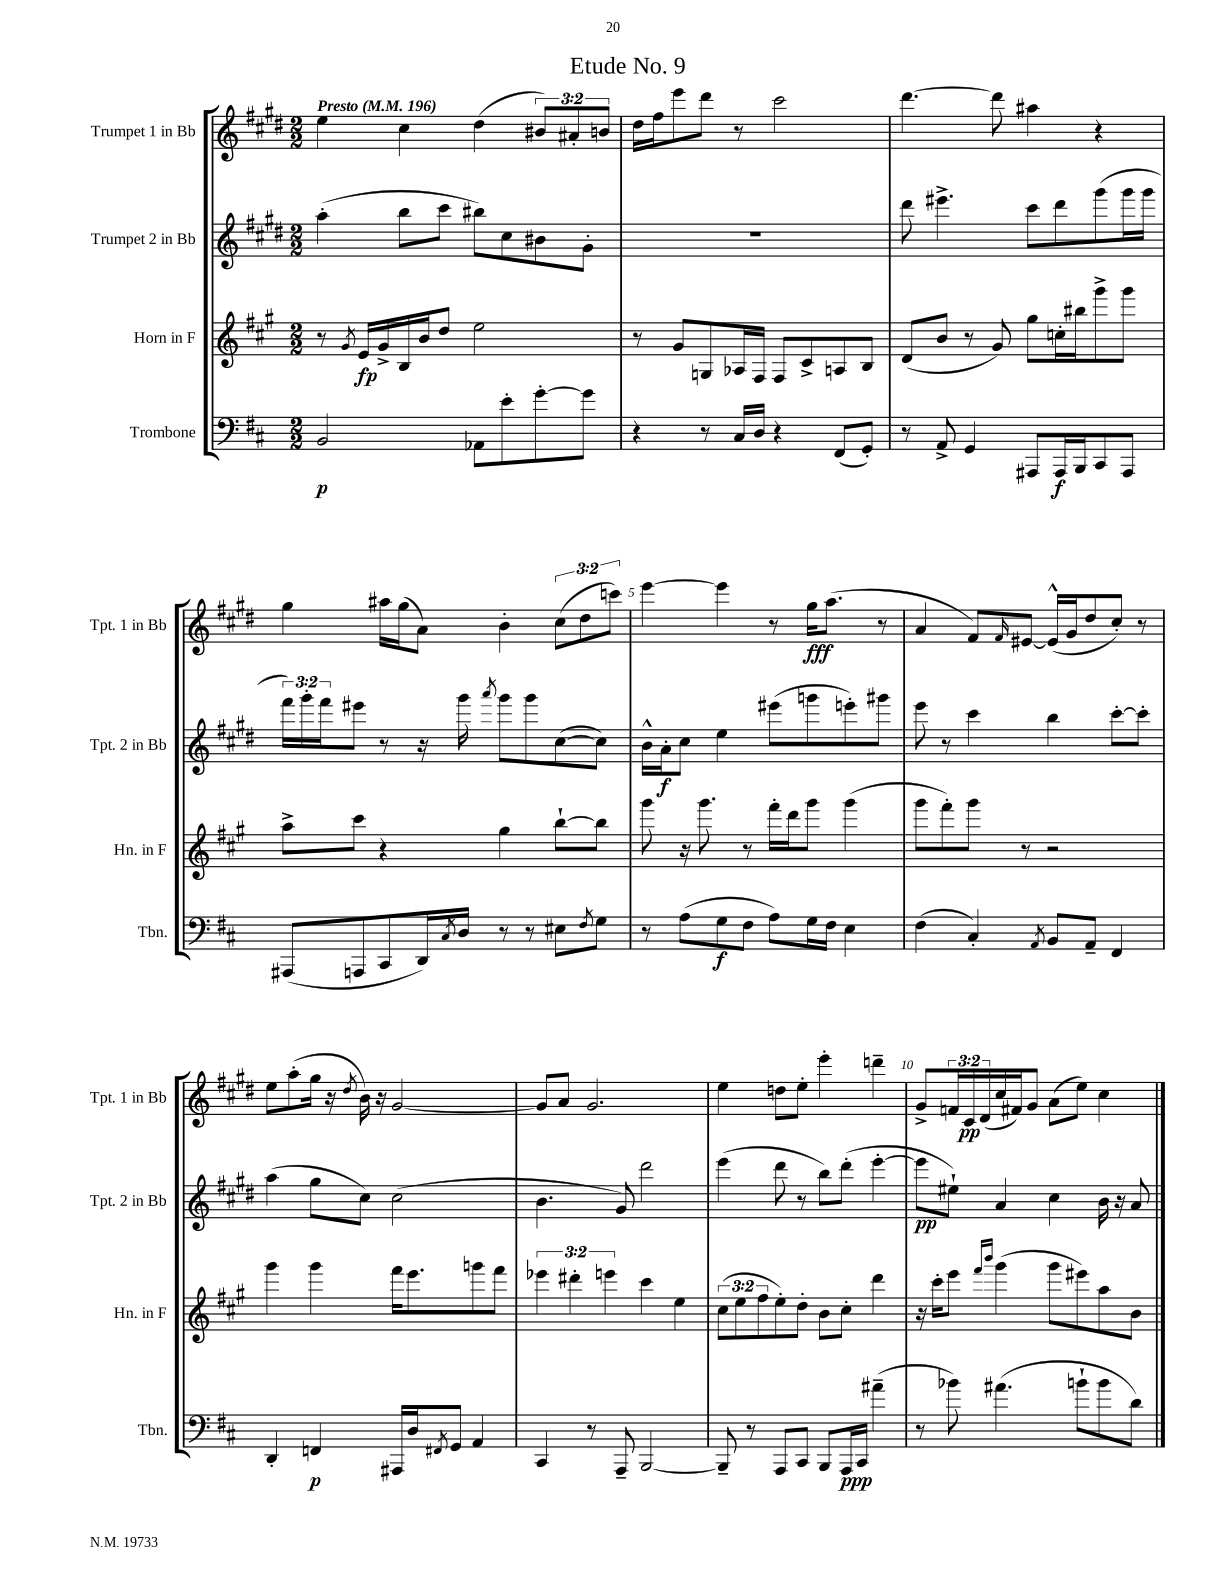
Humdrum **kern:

**kern	**dynam	**kern	**dynam	**kern	**dynam	**kern	**dynam
*part4	*part4	*part3	*part3	*part2	*part2	*part1	*part1
*staff4	*staff4	*staff3	*staff3	*staff2	*staff2	*staff1	*staff1
*I"Trombone	*	*I"Horn in F	*	*I"Trumpet 2 in Bb	*	*I"Trumpet 1 in Bb	*
*I'Tbn.	*	*I'Hn. in F	*	*I'Tpt. 2 in Bb	*	*I'Tpt. 1 in Bb	*
*clefF4	*	*clefG2	*	*clefG2	*	*clefG2	*
*k[f#c#]	*	*k[f#c#g#]	*	*k[f#c#g#d#]	*	*k[f#c#g#d#]	*
*M2/2	*	*M2/2	*	*M2/2	*	*M2/2	*
*MM196	*	*MM196	*	*MM196	*	*MM196	*
=1	=1	=1	=1	=1	=1	=1	=1
!	!	!	!	!	!	!LO:TX:a:B:t=Presto	!
2BB/	p	8r	.	(4aa'\	.	4ee\	.
.	.	8qg#/	.	.	.	.	.
.	.	16e/LL	fp	.	.	.	.
.	.	16g#^/	.	.	.	.	.
.	.	16B/	.	8bb\L	.	4cc#\	.
.	.	16b/J	.	.	.	.	.
.	.	8dd/J	.	8ccc#\J	.	.	.
8AA-X\L	.	2ee\	.	8bb#X\L)	.	(4dd#\	.
8e'\	.	.	.	8cc#\	.	.	.
[8g'\	.	.	.	8b#X\	.	12b#X/L)	.
.	.	.	.	.	.	12a#X'/	.
8g\J]	.	.	.	8g#'\J	.	.	.
.	.	.	.	.	.	12bn/J	.
=2	=2	=2	=2	=2	=2	=2	=2
4r	.	8r	.	1r	.	16dd#\LL	.
.	.	.	.	.	.	16ff#\J	.
.	.	8g#/L	.	.	.	8eee\	.
8r	.	8Gn/	.	.	.	8ddd#\J	.
16C#/LL	.	16A-X/L	.	.	.	8r	.
16D/JJ	.	16F#/JJ	.	.	.	.	.
4r	.	8F#/L	.	.	.	2ccc#\	.
.	.	8c#^/	.	.	.	.	.
(8FF#/L	.	8An/	.	.	.	.	.
8GG'/J)	.	8B/J	.	.	.	.	.
=3	=3	=3	=3	=3	=3	=3	=3
8r	.	(8d/L	.	8ddd#\	.	[4.ddd#\	.
8AA^/	.	8b/J	.	4.eee#X^\	.	.	.
4GG/	.	8r	.	.	.	.	.
.	.	8g#/)	.	.	.	8ddd#\]	.
8AAA#X/L	.	8gg#\L	.	8ccc#\L	.	4aa#X\	.
16AAA#/L	f	16ccn'\L	.	8ddd#\	.	.	.
16BBB/J	.	16bb#X\J	.	.	.	.	.
8CC#/	.	8ggg#^\	.	(8ggg#\	.	4r	.
8AAA#/J	.	8ggg#\J	.	16ggg#\L	.	.	.
.	.	.	.	16ggg#\JJ	.	.	.
!!LO:LB:g=z
=4	=4	=4	=4	=4	=4	=4	=4
(8AAA#X/L	.	8aa^\L	.	24fff#\LL)	.	4gg#\	.
.	.	.	.	24ggg#'\	.	.	.
.	.	.	.	24fff#\J	.	.	.
8AAAn/	.	8ccc#\J	.	8eee#X\J	.	.	.
8CC#/	.	4r	.	8r	.	16aa#X\LL	.
.	.	.	.	.	.	(16gg#\J	.
16DD/L)	.	.	.	16r	.	8a\J)	.
8qC#/	.	.	.	.	.	.	.
16D/JJ	.	.	.	16ggg#\	.	.	.
.	.	.	.	8qaaa/	.	.	.
8r	.	4gg#\	.	8ggg#\L	.	4b'\	.
8r	.	.	.	8ggg#\	.	.	.
8E#X\L	.	[8bb`\L	.	([8cc#\	.	(12cc#\L	.
.	.	.	.	.	.	12dd#\	.
8qF#/	.	.	.	.	.	.	.
8G\J	.	8bb\J]	.	8cc#\J])	.	.	.
.	.	.	.	.	.	12cccn\J)	.
=5	=5	=5	=5	=5	=5	=5	=5
8r	.	8ggg#\	.	16b^^\LL	.	[4eee\	.
.	.	.	.	16a'\J	f	.	.
(8A\L	.	16r	.	8cc#\J	.	.	.
.	.	8.ggg#\	.	.	.	.	.
8G\	f	.	.	4ee\	.	4eee\]	.
8F#\J	.	8r	.	.	.	.	.
8A\L)	.	16fff#'\LL	.	(8eee#X\L	.	8r	.
.	.	16ddd\J	.	.	.	.	.
16G\L	.	8ggg#\J	.	8gggn\	.	16gg#\KL	fff
16F#\JJ	.	.	.	.	.	(8.aa\J	.
4E\	.	(4ggg#\	.	8eeen'\)	.	.	.
.	.	.	.	8ggg#X\J	.	8r	.
=6	=6	=6	=6	=6	=6	=6	=6
(4F#\	.	8ggg#\L	.	8eee\	.	4a/	.
.	.	8fff#'\)	.	8r	.	.	.
4C#'/)	.	8ggg#\J	.	4ccc#\	.	8f#/L)	.
.	.	.	.	.	.	16qqf#/	.
.	.	8r	.	.	.	[8e#X/J	.
8qAA/	.	.	.	.	.	.	.
8BB/L	.	2r	.	4bb\	.	(16e#^^/LL]	.
.	.	.	.	.	.	16g#/J	.
8AA~/J	.	.	.	.	.	8dd#/	.
4FF#/	.	.	.	[8ccc#'\L	.	8cc#'/J)	.
.	.	.	.	8ccc#'\J]	.	8r	.
!!LO:LB:g=z
=7	=7	=7	=7	=7	=7	=7	=7
4DD'/	.	4ggg#\	.	(4aa\	.	8ee\L	.
.	.	.	.	.	.	(8aa'\	.
4FFn/	p	4ggg#\	.	8gg#\L	.	16gg#\Jk	.
.	.	.	.	.	.	16r	.
.	.	.	.	.	.	8qdd#/	.
.	.	.	.	8cc#\J)	.	16b\)	.
.	.	.	.	.	.	16r	.
16AAA#X/LL	.	16fff#\KL	.	(2cc#\	.	[2g#/	.
16D/J	.	8.eee\	.	.	.	.	.
8qFF#X/	.	.	.	.	.	.	.
8GG/J	.	.	.	.	.	.	.
4AA/	.	8gggn\	.	.	.	.	.
.	.	8fff#\J	.	.	.	.	.
=8	=8	=8	=8	=8	=8	=8	=8
4CC#/	.	6eee-X\	.	4.b\	.	8g#/L]	.
.	.	.	.	.	.	8a/J	.
.	.	6ddd#X'\	.	.	.	.	.
8r	.	.	.	.	.	2.g#/	.
.	.	6eeen\	.	.	.	.	.
8AAA~/	.	.	.	8g#/)	.	.	.
[2BBB/	.	4ccc#\	.	2ddd#\	.	.	.
.	.	4ee\	.	.	.	.	.
=9	=9	=9	=9	=9	=9	=9	=9
8BBB~/]	.	(12cc#\L	.	(4eee\	.	4ee\	.
.	.	12ee\	.	.	.	.	.
8r	.	.	.	.	.	.	.
.	.	12ff#\	.	.	.	.	.
8AAA/L	.	8ee'\)	.	8ddd#\	.	8ddn\L	.
8CC#/J	.	8dd'\J	.	8r	.	8ee'\J	.
8BBB/L	.	8b\L	.	8bb\L)	.	4eee'\	.
16AAA/L	ppp	8cc#'\J	.	(8ddd#'\J	.	.	.
16CC#/JJ	.	.	.	.	.	.	.
(4a#X~\	.	4ddd\	.	[4eee'\	.	4dddn~\	.
=10	=10	=10	=10	=10	=10	=10	=10
8r	.	16r	.	8eee\L]	pp	8g#^/L	.
.	.	16ccc#'\KL	.	.	.	.	.
8b-X\)	.	8eee\J	.	8ee#X`\J)	.	24fn/L	.
.	.	.	.	.	.	24c#/	pp
.	.	.	.	.	.	(24d#/	.
.	.	16qqfff#/LL	.	.	.	.	.
.	.	16qqbbb/JJ	.	.	.	.	.
(4.a#X\	.	(4ggg#\	.	4a/	.	16cc#/	.
.	.	.	.	.	.	16f#X/J)	.
.	.	.	.	.	.	8g#/J	.
.	.	8ggg#\L	.	4cc#\	.	(8a\L	.
8bn`\L	.	8eee#X\)	.	.	.	8ee\J)	.
8b\	.	8aa\	.	16b\	.	4cc#\	.
.	.	.	.	16r	.	.	.
8d\J)	.	8b\J	.	8a/	.	.	.
==	==	==	==	==	==	==	==
*-	*-	*-	*-	*-	*-	*-	*-
